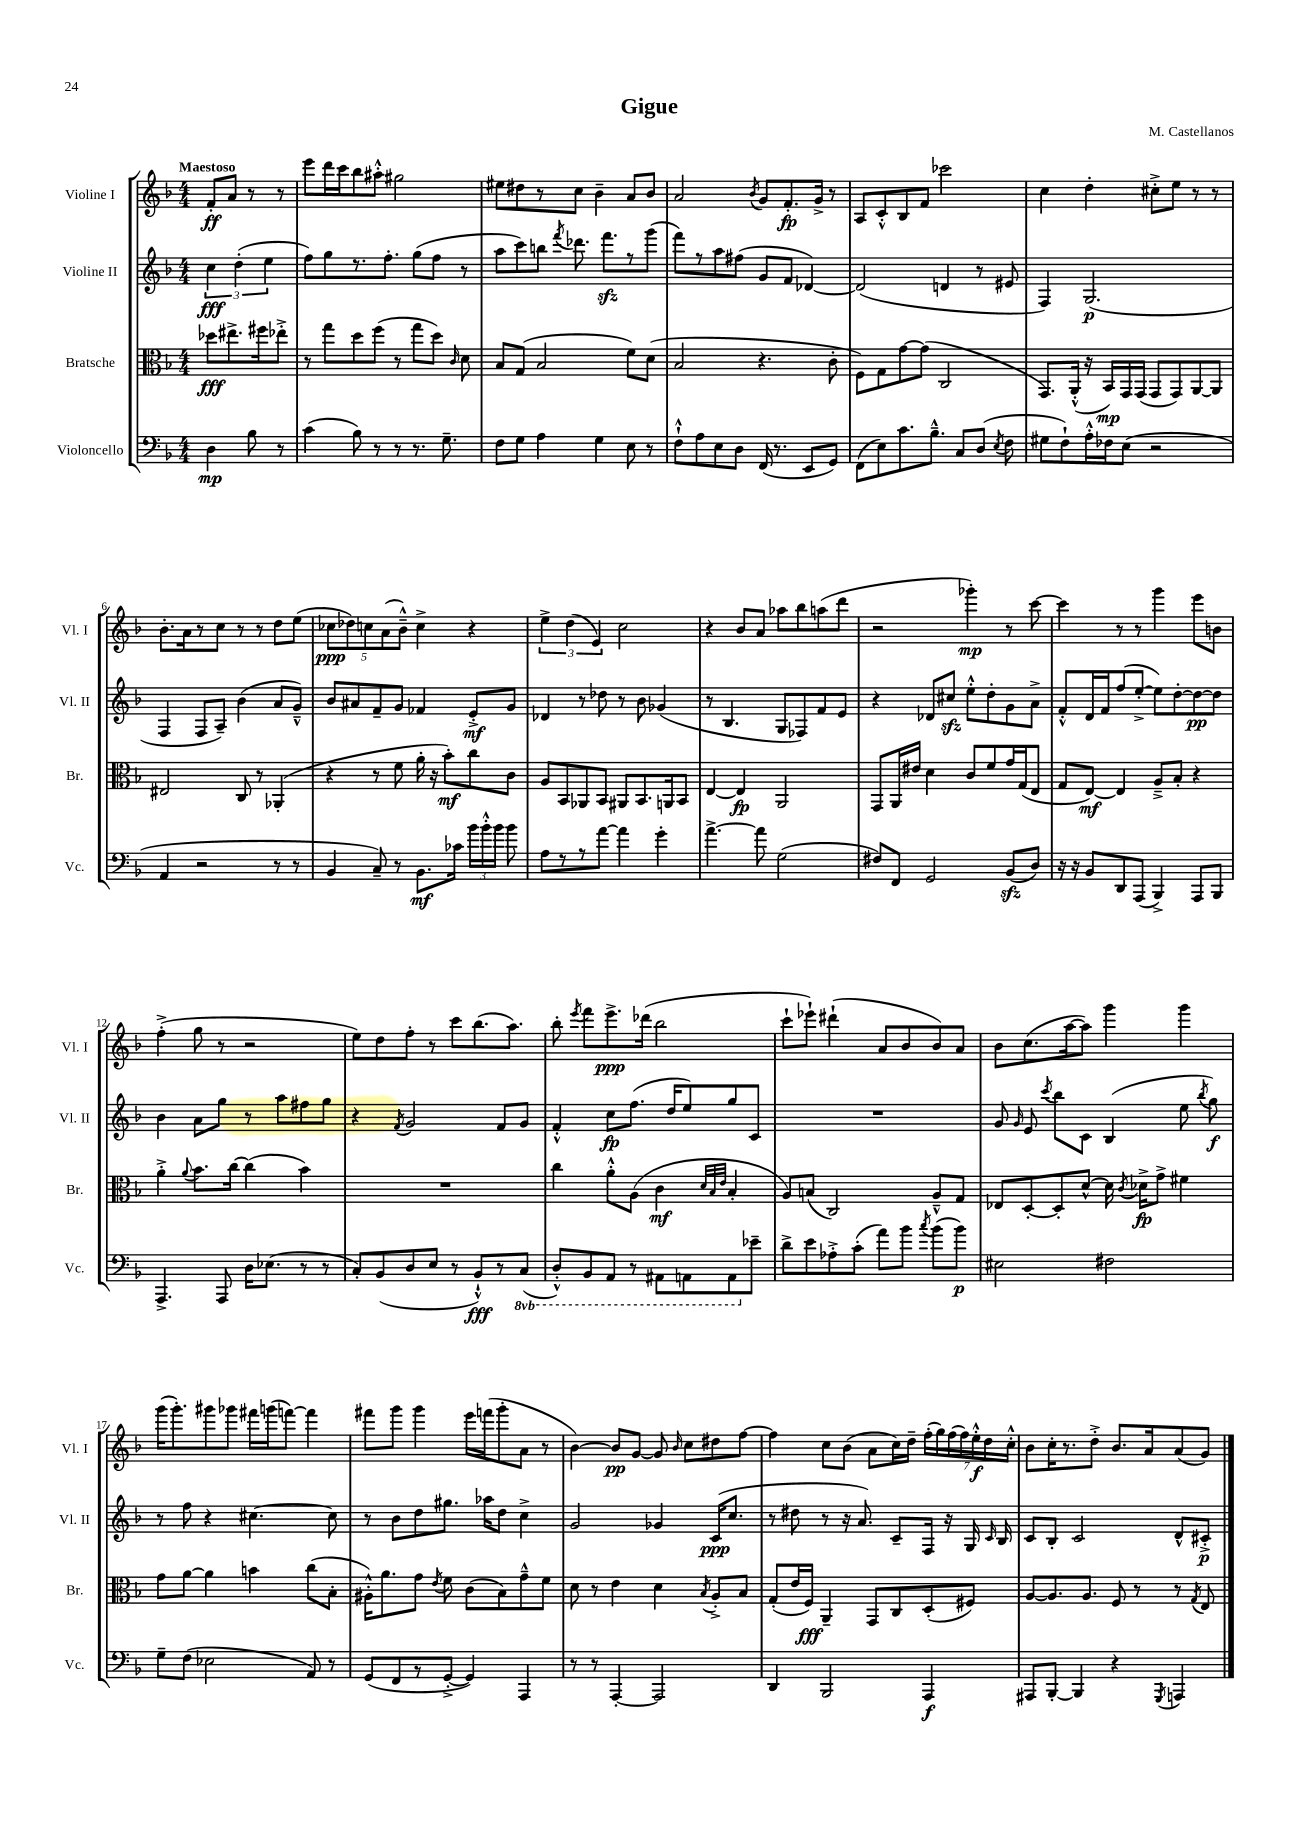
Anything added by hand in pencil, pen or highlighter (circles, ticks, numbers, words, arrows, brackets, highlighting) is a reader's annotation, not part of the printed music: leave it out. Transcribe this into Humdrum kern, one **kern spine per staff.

**kern	**kern	**kern	**kern
*staff4	*staff3	*staff2	*staff1
*clefF4	*clefC3	*clefG2	*clefG2
*k[b-]	*k[b-]	*k[b-]	*k[b-]
*M4/4	*M4/4	*M4/4	*M4/4
4D	8dd-	6cc	8f'
.	8.ee#^	.	8a
.	.	(6dd'	.
8B-	.	.	8r
.	16ff#	.	.
.	.	6ee	.
8r	8ee-'^	.	8r
=	=	=	=
(4c	8r	8ff)	8eee
.	8gg	8gg	16ddd
.	.	.	16ccc
8B-)	8dd	8.r	8bb-
8r	(8ff	.	8aa#'^^
.	.	8.ff'	.
8r	8r	.	2gg#
8.r	8gg	(8gg	.
.	8dd)	8ff	.
8.G~	.	.	.
.	16qqc	.	.
.	8d	8r	.
=	=	=	=
8F	8B-	8aa	8ee#
8G	(8G	8ccc)	8dd#
4A	2B-	8bb	8r
.	.	8qfff	.
.	.	8.ddd-	8cc
4G	.	.	4b-~
.	.	8.fff	.
8E	8f)	8r	8a
8r	(8d	(8ggg	8b-
=	=	=	=
8F`^^	2B-	8fff)	2a
8A	.	8r	.
8E	.	8aa	.
8D	.	(8ff#	.
.	.	.	8qb-
(16FF	4.r	8g	8g
8.r	.	.	.
.	.	8f	8.f'
8EE	.	[4d-)	.
.	.	.	16g^
8GG)	8c'	.	8r
=	=	=	=
(8FF	8F)	(2d-]	8A
8E)	8G	.	8c'^^
8.c	[8g	.	8B-
.	(8g]	.	8f
8.B-~^^	.	.	.
.	2C	4d	2ccc-
8C	.	.	.
(8D	.	8r	.
8qE	.	.	.
8F	.	8e#	.
=	=	=	=
8G#	8.GG)	4F)	4cc
8F`)	.	.	.
.	(16AA'^^	.	.
16A'^^	16r	(2.G	4dd'
16F-	16BB-)	.	.
(8E	16GG	.	.
.	(16GG	.	.
2r	8GG	.	8cc#'^
.	8GG)	.	8ee
.	[8AA	.	8r
.	8AA]	.	8r
=	=	=	=
4AA	2E#	4F	8.b-'
.	.	.	16a
2r	.	8F	8r
.	.	8A~)	8cc
.	8C	(4b-	8r
.	8r	.	8r
8r	(4AA-'	8a	8dd
8r	.	8g~^^)	(8ee
=	=	=	=
4BB-	4r	8b-	10cc-
.	.	.	10dd-)
.	.	8a#	.
.	.	.	10cc
8C~)	8r	8f~	.
.	.	.	(10a
8r	8f	8g	.
.	.	.	10b-~^^)
8.BB-	16a'	4f-	4cc^
.	16r	.	.
.	8b-')	.	.
16c-	.	.	.
24b-	8cc	8e'^	4r
24b-'^^	.	.	.
24b-	.	.	.
8b-	8c	8g	.
=	=	=	=
8A	8A	4d-	6ee^
8r	8BB-	.	.
.	.	.	(6dd
8r	8AA-	8r	.
.	.	.	6e)
[8a	8BB-	8dd-	.
4a]	8AA#	8r	2cc
.	8.BB-	8b-	.
4g'	.	(4g-	.
.	16AA	.	.
.	8BB-	.	.
=	=	=	=
[4.a^	[4E	8r	4r
.	.	4.B-	.
.	4E]	.	8b-
8a]	.	.	8a
(2G	2AA	8G	8aa-
.	.	8F-)	8bb-
.	.	8f	(8aa
.	.	8e	8ddd
=	=	=	=
8F#)	8GG	4r	2r
8FF	16AA	.	.
.	16e#	.	.
2GG	4d	8d-	.
.	.	8cc#	.
.	8c	8ee'^^	4ggg-')
.	8f	8dd'	.
(8BB-	16g	8g	8r
.	(16G	.	.
8D)	8E	8a^	[8ccc
=	=	=	=
16r	8G	8f'^^	4ccc]
16r	.	.	.
8BB-	[8E)	16d	.
.	.	16f	.
8DD	4E]	(8ff	8r
(8AAA	.	[8ee'^	8r
4BBB-^)	8A~^	8ee])	4ggg
.	8B-'	[8dd'	.
8AAA	4r	8dd_	8eee
8BBB-	.	8dd]	8b
=	=	=	=
4.AAA^	4a'^	4b-	(4ff'^
.	8qqa	.	.
.	8.b-	8a	8gg
8AAA	.	8gg	8r
.	[16cc	.	.
16D	(4cc]	8r	2r
(8.E-	.	.	.
.	.	8aa	.
8r	4b-)	8ff#	.
8r	.	8gg	.
=	=	=	=
8C')	1r	4r	8ee)
(8BB-	.	.	8dd
.	.	8qf	.
8D	.	2g	8ff'
8E	.	.	8r
8r	.	.	8ccc
8BB-`^^)	.	.	(8.bb-
8r	.	8f	.
.	.	.	8.aa)
(8CC	.	8g	.
=	=	=	=
8DD'^^)	4cc	4f'^^	8bb-'
.	.	.	8qeee
8BBB-	.	.	8fff
8AAA	8a'^^	8cc	8.eee^
8r	(8A	(8.ff	.
.	.	.	(16ddd-
8AAA#	4c	.	2bb-
.	.	16dd	.
8AAA	.	8ee)	.
.	32qqd	.	.
.	32qqB-	.	.
.	32qqe	.	.
8AAA	4B-'	8gg	.
8e-~	.	8c	.
=	=	=	=
8d^	8A)	1r	8ccc`
8e	(8B	.	8eee-`)
8A-'^	2C)	.	(4ddd#`
(8c'	.	.	.
8a)	.	.	8a
8b-	.	.	8b-
8qcc	.	.	.
(8b-	8A~^^	.	8b-)
8b-)	8G	.	8a
=	=	=	=
2E#	8E-	8g	8b-
.	.	16qqg	.
.	[8D'	8e	(8.cc
.	.	8qccc	.
.	8D']	8bb-	.
.	.	.	[16aa
.	[8d^^	8c	8aa])
2F#	16d]	(4B-	4ggg
.	8qc	.	.
.	16d-^	.	.
.	8g^	.	.
.	4f#	8ee	4ggg
.	.	8qbb-	.
.	.	8gg)	.
=	=	=	=
8G~	8g	8r	(16ggg
.	.	.	8.ggg')
(8F	[8a	8ff	.
2E-	4a]	4r	8ggg#
.	.	.	8ggg-
.	4b	[4.cc#	16fff#
.	.	.	(16ggg
.	.	.	[8fff)
8AA)	(8cc	.	4fff]
8r	8B-'	8cc#]	.
=	=	=	=
(8GG	16A#'^^)	8r	8fff#
.	8.a	.	.
8FF	.	8b-	8ggg
8r	8g	8dd	4ggg
.	8qe	.	.
[8GG'^	8f	8.gg#	.
4GG])	(8c	.	16eee
.	.	16aa-	(16fff
.	8B-)	8dd	8ggg'
4AAA	8g~^^	4cc^	8a
.	8f	.	8r
=	=	=	=
8r	8d	2g	[4b-)
8r	8r	.	.
[4AAA'	4e	.	8b-]
.	.	.	[8g
2AAA]	4d	4g-	8g]
.	.	.	16qqb-
.	.	.	8cc
.	8qB-	.	.
.	8A'^	(16c	8dd#
.	.	8.cc	.
.	8B-	.	[8ff
=	=	=	=
4DD	(8G'	8r	4ff]
.	16e	8dd#	.
.	16F)	.	.
2BBB-	4AA~	8r	8cc
.	.	16r	(8b-
.	.	8.a)	.
.	8GG	.	8a
.	8C	8c~	16cc)
.	.	.	16dd~
4AAA	(8D'	16F	(28ff'
.	.	.	28gg)
.	.	16r	.
.	.	.	(28ff
.	.	.	28ff)
.	8F#)	16G	.
.	.	.	28ee'^^
.	.	.	28dd
.	.	16qqc	.
.	.	16B-	.
.	.	.	28cc'^^
=	=	=	=
8AAA#	[8A	8c	8b-
[8BBB-'	8.A]	8B-'	16cc'
.	.	.	8.r
4BBB-]	.	2c	.
.	8.A	.	.
.	.	.	8dd'^
4r	8F	.	8.b-
.	8r	.	.
.	.	.	16a
8qGGG	.	.	.
4AAA	8r	8d^^	(8a
.	8qG	.	.
.	8E	8c#'^	8g)
==	==	==	==
*-	*-	*-	*-
